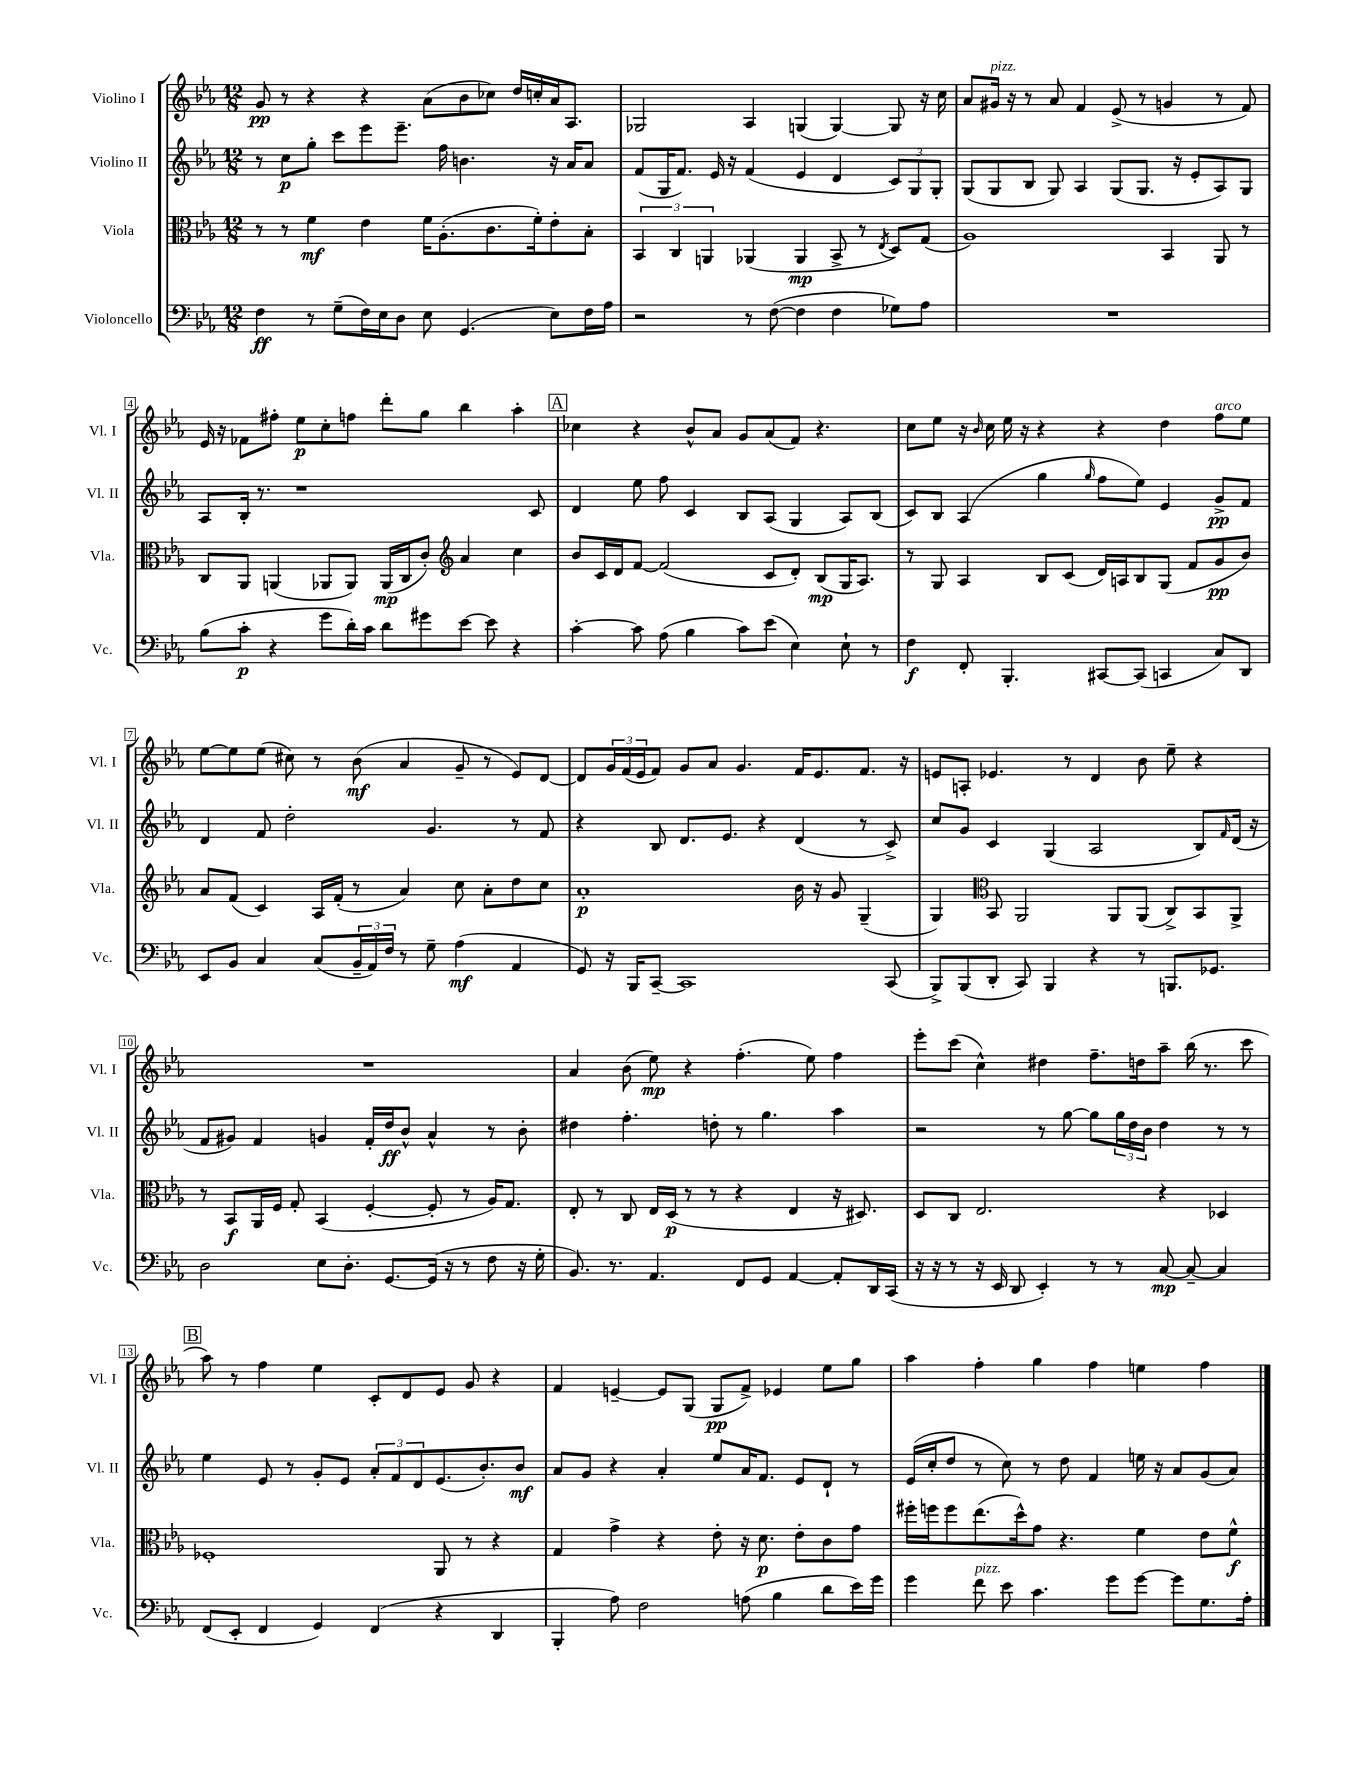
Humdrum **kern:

**kern	**kern	**kern	**kern
*staff4	*staff3	*staff2	*staff1
*clefF4	*clefC3	*clefG2	*clefG2
*k[b-e-a-]	*k[b-e-a-]	*k[b-e-a-]	*k[b-e-a-]
*M12/8	*M12/8	*M12/8	*M12/8
4F	8r	8r	8g
.	8r	8cc	8r
8r	4f	8gg'	4r
(8G~	.	8ccc	.
16F)	4e-	8eee-	4r
16E-	.	.	.
8D	.	8.eee-~	.
8E-	16f	.	(8a-
.	(8.A-'	16ff	.
(4.GG	.	4.b	8b-
.	8.c	.	8cc-)
.	.	.	16dd
.	16f')	.	16cc'
8E-)	8e-'	16r	16a-
.	.	16a-	8.A-
16F	8B-'	8a-	.
16A-	.	.	.
=	=	=	=
2r	6BB-	(8f	2G-
.	.	16G	.
.	6C	.	.
.	.	8.f)	.
.	6AA	.	.
.	.	16e-	.
.	.	16r	.
8r	(4AA-	(4f	4A-
([8F	.	.	.
4F]	4AA-	4e-	(4G
4F	8BB-^	4d	[4G)
.	8r	.	.
.	8qE-	.	.
8G-)	8D)	12c)	8G]
.	.	12G	.
8A-	(8G	.	16r
.	.	12G'	.
.	.	.	16cc
=	=	=	=
1.r	1A-)	(8G	8a-
.	.	8G	16g#
.	.	.	16r
.	.	8B-	8r
.	.	8G)	8a-
.	.	4A-	4f
.	.	(8G	(8e-^
.	.	8.G	8r
.	4BB-	.	4g
.	.	16r	.
.	.	8e-'	.
.	8AA-	8A-)	8r
.	8r	8G	8f)
=	=	=	=
(8B-	8C	8A-	16e-
.	.	.	16r
8c'	8AA-	16B-'	8f-
.	.	8.r	.
4r	(4AA	.	8ff#'
.	.	1r	8ee-
8g	8AA-	.	8cc'
16d')	8AA-)	.	8ff
16c	.	.	.
8d	(16AA-	.	8ddd'
.	16C	.	.
8g#	8c')	.	8gg
*	*clefG2	*	*
[8e-	4a-	.	4bb-
8e-]	.	.	.
4r	4cc	.	4aa-'
.	.	8c	.
=	=	=	=
[4c'	8b-	4d	4cc-
.	16c	.	.
.	16d	.	.
8c]	[8f	8ee-	4r
(8A-	(2f]	8ff	.
4B-	.	4c	8b-^^
.	.	.	8a-
8c)	.	8B-	8g
(8e-	8c	(8A-	(8a-
4E-)	8d')	4G	8f)
.	(8B-	.	4.r
8E-`	16G	8A-)	.
.	8.A-)	.	.
8r	.	(8B-	.
=	=	=	=
4F	8r	8c)	8cc
.	8G	8B-	8ee-
8FF'	4A-	(4A-	16r
.	.	.	16qqb-
.	.	.	16cc
4.BBB-'	.	.	16ee-
.	.	.	16r
.	8B-	4gg	4r
.	(8c	.	.
.	.	16qqgg	.
[8CC#	16d)	8ff	4r
.	16A	.	.
(8CC#]	8B-	8ee-)	.
4CC	(8G	4e-	4dd
.	8f	.	.
8C)	8g	8g^	8ff
8DD	8b-)	8f	8ee-
=	=	=	=
8EE-	8a-	4d	[8ee-
8BB-	(8f	.	8ee-]
4C	4c)	8f	(8ee-
.	.	2dd'	8cc#)
(8C	16A-	.	8r
.	(16f'	.	.
24BB-~	8r	.	(8b-
24AA-)	.	.	.
24F	.	.	.
8r	4a-)	.	4a-
8G~	.	4.g	.
(4A-	8cc	.	8g~
.	8a-'	.	8r
4AA-	8dd	8r	8e-)
.	8cc	8f	[8d
=	=	=	=
8GG)	1a-'	4r	8d]
16r	.	.	24g
.	.	.	(24f
16BBB-	.	.	.
.	.	.	24e-
[8CC~	.	8B-	8f)
1CC]	.	8.d	8g
.	.	.	8a-
.	.	8.e-	.
.	.	.	4.g
.	.	4r	.
.	16b-	(4d	16f
.	16r	.	8.e-
.	8g	.	.
.	(4G~	8r	8.f
(8CC	.	8c^)	.
.	.	.	16r
=	=	=	=
8BBB-^)	4G)	8cc	8e
(8BBB-	.	8g	8A'
*	*clefC3	*	*
8DD'	8BB-	4c	4.e-
8CC)	2AA-	.	.
4BBB-	.	(4G	.
.	.	.	8r
4r	.	2A-	4d
.	8AA-	.	.
8r	(8AA-	.	8b-
8.BBB	8C^)	.	8ee-~
.	8BB-	8B-)	4r
8.GG-	.	.	.
.	.	16qqf	.
.	8AA-^	(16d	.
.	.	16r	.
=	=	=	=
2D	8r	8f	1.r
.	8BB-	8g#)	.
.	16AA-	4f	.
.	16F	.	.
.	8G'	.	.
8E-	(4BB-	4g	.
8.D'	.	.	.
.	[4F'	16f'	.
[8.GG	.	16dd	.
.	.	8b-^^	.
(16GG]	8F']	4a-^^	.
16r	.	.	.
8r	8r	.	.
8F	16A-)	8r	.
.	8.G	.	.
16r	.	8b-'	.
16G'	.	.	.
=	=	=	=
8.BB-)	8E-'	4dd#	4a-
.	8r	.	.
8.r	.	.	.
.	8C	4.ff'	(8b-
4.AA-	16E-	.	8ee-)
.	(16D	.	.
.	8r	.	4r
.	8r	8dd'	.
8FF	4r	8r	(4.ff'
8GG	.	4.gg	.
[4AA-	4E-	.	.
.	.	.	8ee-)
8AA-']	16r	4aa-	4ff
.	8.D#)	.	.
16DD	.	.	.
(16CC	.	.	.
=	=	=	=
16r	8D	2r	8eee-'
16r	.	.	.
8r	8C	.	(8ccc
16r	2.E-	.	4cc^^)
16EE-	.	.	.
8DD	.	.	.
4EE-')	.	8r	4dd#
.	.	[8gg	.
8r	.	8gg]	8.ff~
8r	.	24gg	.
.	.	24dd	.
.	.	.	16dd
.	.	24b-	.
[8C	4r	4dd	8aa-~
8C~_	.	.	(16bb-
.	.	.	8.r
4C]	4D-	8r	.
.	.	8r	8ccc
=	=	=	=
(8FF	1F-'	4ee-	8aa-)
8EE-'	.	.	8r
4FF	.	8e-	4ff
.	.	8r	.
4GG)	.	8g'	4ee-
.	.	8e-	.
(4FF	.	12a-'	8c'
.	.	12f	.
.	.	.	8d
.	.	12d	.
4r	8AA-	(8.e-	8e-
.	8r	.	8g
.	.	8.b-')	.
4DD	4r	.	4r
.	.	8b-	.
=	=	=	=
4BBB-'	4G	8a-	4f
.	.	8g	.
8A-)	4g^	4r	[4e~
2F	.	.	.
.	4r	4a-'	8e]
.	.	.	(8G
.	8e-'	8ee-	8G
(8A	16r	16a-	8f^)
.	8.d	8.f	.
4B-	.	.	4e-
.	8e-'	8e-	.
8d	8c	8d`	8ee-
16e-)	8g	8r	8gg
16g	.	.	.
=	=	=	=
4g	16ff#'	(16e-	4aa-
.	16ff	16cc'	.
.	8ff	8dd	.
8f	(8.ee-	8r	4ff'
8e-	.	8cc)	.
.	16dd^^)	.	.
4.c	8g	8r	4gg
.	4.r	8dd	.
.	.	4f	4ff
8g	.	.	.
[8g	4f	16ee	4ee
.	.	16r	.
8g]	.	8a-	.
8.G	8e-	(8g	4ff
.	8f^^	8a-)	.
16A-'	.	.	.
==	==	==	==
*-	*-	*-	*-
